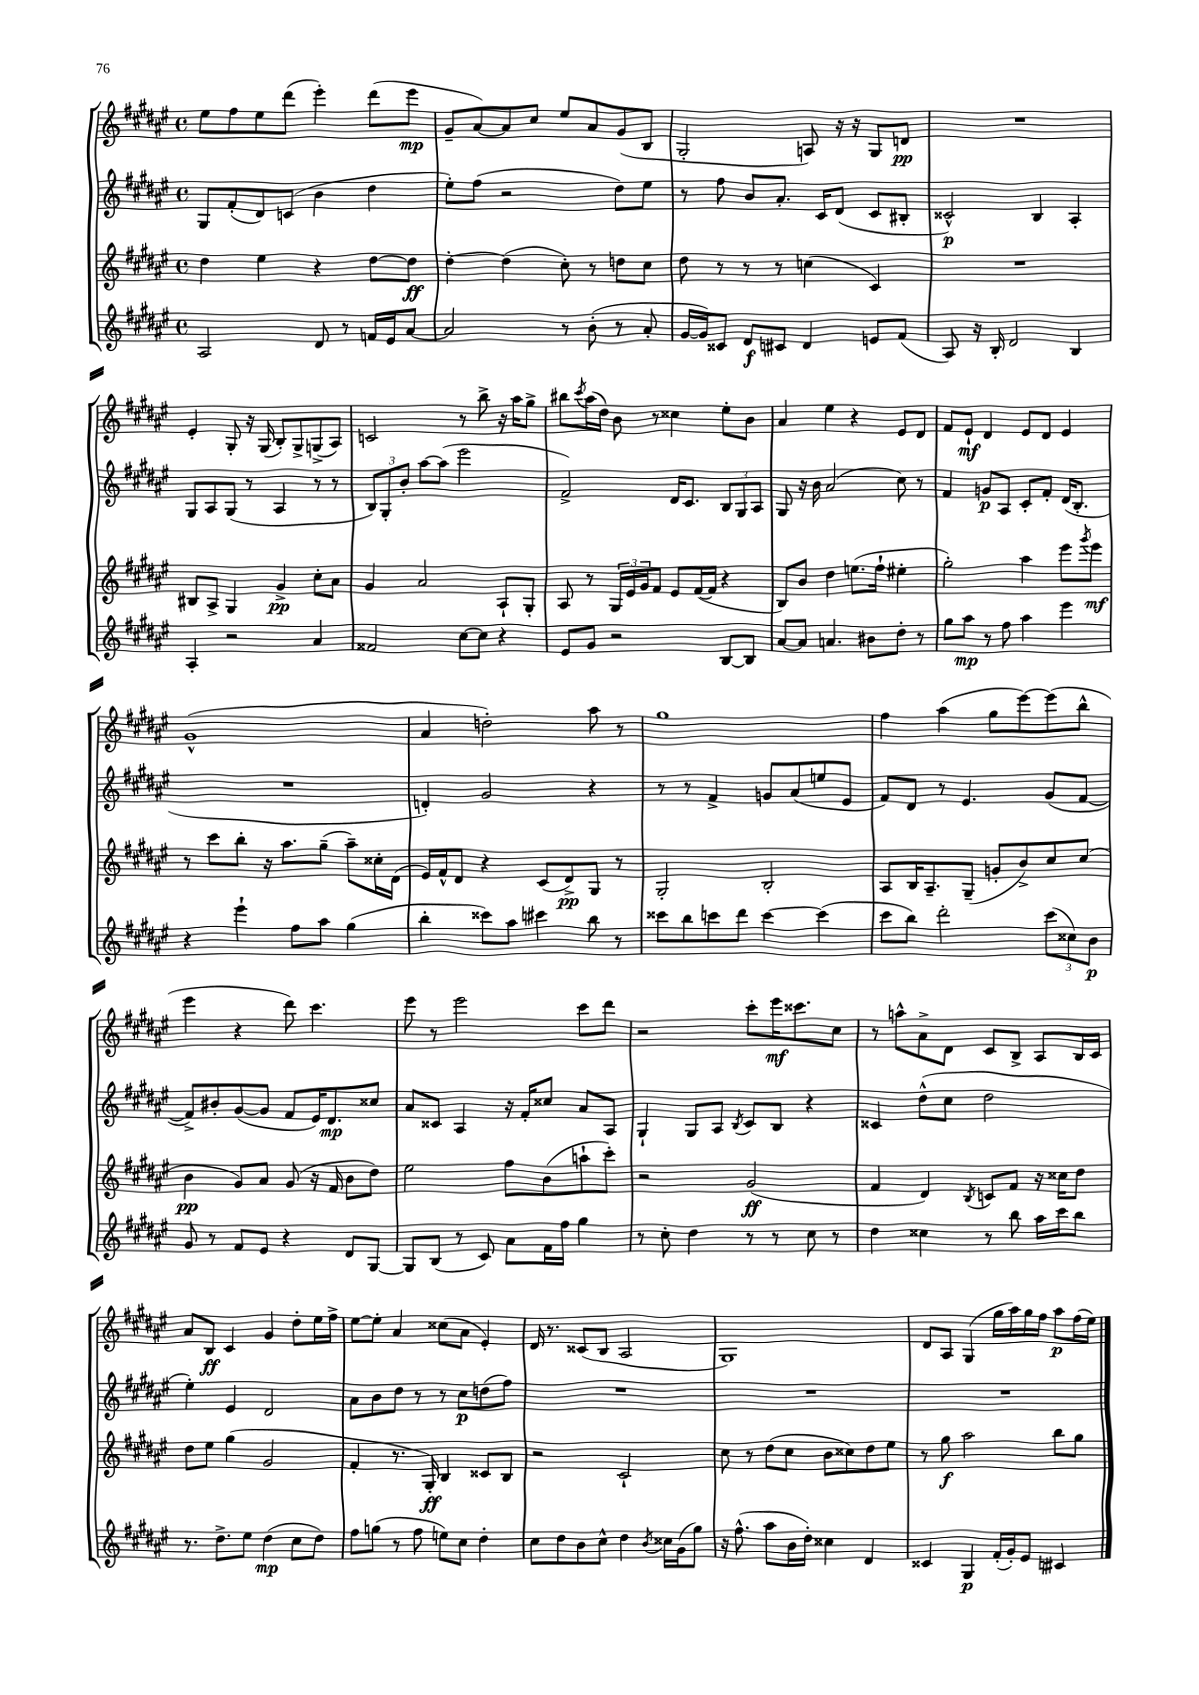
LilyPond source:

<<
\new StaffGroup <<
\new Staff = "s0" {
    \clef treble \key fis \major \defaultTimeSignature \time 4/4
    eis''8 fis''8 eis''8 dis'''8( eis'''4-.) dis'''8( eis'''8\mp |
    gis'8-- ais'8~) ais'8 cis''8 eis''8 ais'8 gis'8( b8 |
    gis2-. a8) r16 r16 gis8 d'8\pp |
    R1 |
    eis'4-. gis8-. r16 gis16( b8-.) gis8-> g8->( ais8) |
    c'2 r8 b''8-> r16 ais''16 gis''8-> |
    bis''8 \acciaccatura { cis'''8 } ais''16( dis''16) b'8 r8 cisis''4 eis''8-. b'8 |
    ais'4 eis''4 r4 eis'8 dis'8 |
    fis'8 eis'8-!\mf dis'4 eis'8 dis'8 eis'4 |
    gis'1-^( |
    ais'4 d''2-.) ais''8 r8 |
    gis''1 |
    fis''4 ais''4( gis''8 eis'''8~) eis'''8( b''8-^ |
    eis'''4 r4 dis'''8) cis'''4. |
    eis'''8 r8 eis'''2 cis'''8 dis'''8 |
    r2 cis'''8-. eis'''16\mf cisis'''8. cis''8 |
    r8 a''8-^ ais'8-> dis'8 cis'8 b8-> ais8 b16 cis'16 |
    ais'8 b8\ff cis'4 gis'4 dis''8-. eis''16 fis''16-> |
    eis''8~ eis''8-. ais'4 cisis''8( ais'8 eis'4-.) |
    dis'16 r8. cisis'8( b8 ais2 |
    gis1) |
    dis'8 ais8 gis4( gis''16 ais''16) gis''16 fis''16 ais''8\p fis''16( eis''16) \bar "|." |
}
\new Staff = "s1" {
    \clef treble \key fis \major \defaultTimeSignature \time 4/4
    gis8 fis'8-.( dis'8) c'8( b'4 dis''4 |
    eis''8-.) fis''8( r2 dis''8) eis''8 |
    r8 fis''8 b'8 ais'8.-. cis'16 dis'8( cis'8 bis8-. |
    cisis'2-^\p) b4 ais4-. |
    gis8 ais8 gis8( r8 ais4 r8 r8 |
    \tuplet 3/2 { b8) gis8-. b'8-. } ais''8~ ais''8( eis'''2 |
    fis'2->) dis'16 cis'8. \tuplet 3/2 { b8 gis8 ais8 } |
    gis8 r16 b'16 ais'2( cis''8) r8 |
    fis'4 g'8\p ais8 cis'8-. fis'8-. dis'16( b8.-. |
    R1 |
    d'4-.) gis'2 r4 |
    r8 r8 fis'4-> g'8 ais'8( e''8 eis'8 |
    fis'8) dis'8 r8 eis'4. gis'8( fis'8~ |
    fis'8->) bis'8-. gis'8~( gis'8 fis'8 eis'16) dis'8.\mp cisis''8 |
    ais'8 cisis'8 ais4 r16 fis'16-. cisis''8 ais'8 ais8 |
    gis4-! gis8 ais8 \acciaccatura { b8 } cis'8 b8 r4 |
    cisis'4 dis''8-^( cis''8 dis''2 |
    eis''4-.) eis'4 dis'2 |
    ais'8 b'8 dis''8 r8 r8 cis''8\p d''8( fis''8) |
    R1 |
    R1 |
    R1 \bar "|." |
}
\new Staff = "s2" {
    \clef treble \key fis \major \defaultTimeSignature \time 4/4
    dis''4 eis''4 r4 dis''8~ dis''8\ff |
    dis''4~-. dis''4( cis''8-.) r8 d''8 cis''8 |
    dis''8 r8 r8 r8 c''4( cis'4) |
    R1 |
    bis8 ais8-> gis4 gis'4->\pp cis''8-. ais'8 |
    gis'4 ais'2 ais8-! gis8-. |
    ais8 r8 \tuplet 3/2 { gis16 eis'16 gis'16 } fis'8 eis'8 fis'16~( fis'16 r4 |
    b8) b'8 dis''4 e''8.( fis''16-! eis''4-. |
    gis''2-.) ais''4 eis'''8 \acciaccatura { gis'''8 } eis'''8\mf |
    r8 cis'''8 b''8-. r16 ais''8. gis''8--( ais''8--) cisis''16-. dis'16( |
    eis'16) fis'16-^ dis'8 r4 cis'8( dis'8->\pp) gis8 r8 |
    gis2-. b2-. |
    ais8 b16 ais8.-- gis8--( g'8-. b'8->) cis''8 cis''8( |
    b'4\pp gis'8) ais'8 gis'8( r16 fis'16 b'8 dis''8) |
    eis''2 fis''8 b'8( a''8-! cis'''8-.) |
    r2 gis'2\ff( |
    fis'4 dis'4) \acciaccatura { b8 } c'8 fis'8 r16 cisis''16 dis''8 |
    dis''8 eis''8 gis''4( gis'2 |
    fis'4-. r8. gis16-.\ff) b4 cisis'8 b8 |
    r2 cis'2-! |
    cis''8 r8 dis''8( cis''8 b'8 cisis''8) dis''8 eis''8 |
    r8 gis''8\f ais''2 b''8 gis''8 \bar "|." |
}
\new Staff = "s3" {
    \clef treble \key fis \major \defaultTimeSignature \time 4/4
    ais2 dis'8 r8 f'16 eis'16 ais'8~ |
    ais'2 r8 b'8-.( r8 ais'8-. |
    gis'16~ gis'16) cisis'8 dis'8\f cis'8 dis'4 e'8 fis'8( |
    ais8) r16 b16-. dis'2 b4 |
    ais4-. r2 ais'4 |
    fisis'2 cis''8~ cis''8 r4 |
    eis'8 gis'8 r2 b8~ b8 |
    ais'8~ ais'8 a'4. bis'8 dis''8-. r8 |
    gis''8 ais''8\mp r8 fis''8 ais''4 eis'''4 |
    r4 eis'''4-! fis''8 ais''8 gis''4( |
    b''4-. cisis'''8) ais''8 cis'''4 b''8 r8 |
    cisis'''8 b''8 c'''8 dis'''8 c'''4~ c'''4( |
    cis'''8 b''8) dis'''2-. \tuplet 3/2 { cis'''8( cisis''8) b'8\p } |
    gis'8 r8 fis'8 eis'8 r4 dis'8 gis8~ |
    gis8 b8( r8 cis'8) ais'8 fis'16 fis''16 gis''4 |
    r8 cis''8-. dis''4 r8 r8 cis''8 r8 |
    dis''4 cisis''4 r8 b''8 ais''16 cis'''16 b''8 |
    r8. dis''8.-> eis''8 dis''4\mp( cis''8 dis''8) |
    fis''8 g''8( r8 fis''8 e''8) cis''8 dis''4-. |
    cis''8 dis''8 b'8 cis''8-^ dis''4 \acciaccatura { b'8 } cisis''16 gis'16( gis''8) |
    r16 fis''8.-^( ais''8 b'16 dis''16-.) cisis''4 dis'4 |
    cisis'4 gis4\p fis'16-.( gis'16-.) eis'8 cis'4 \bar "|." |
}
>>
>>
\layout { \context { \Score \remove "Bar_number_engraver" } }
